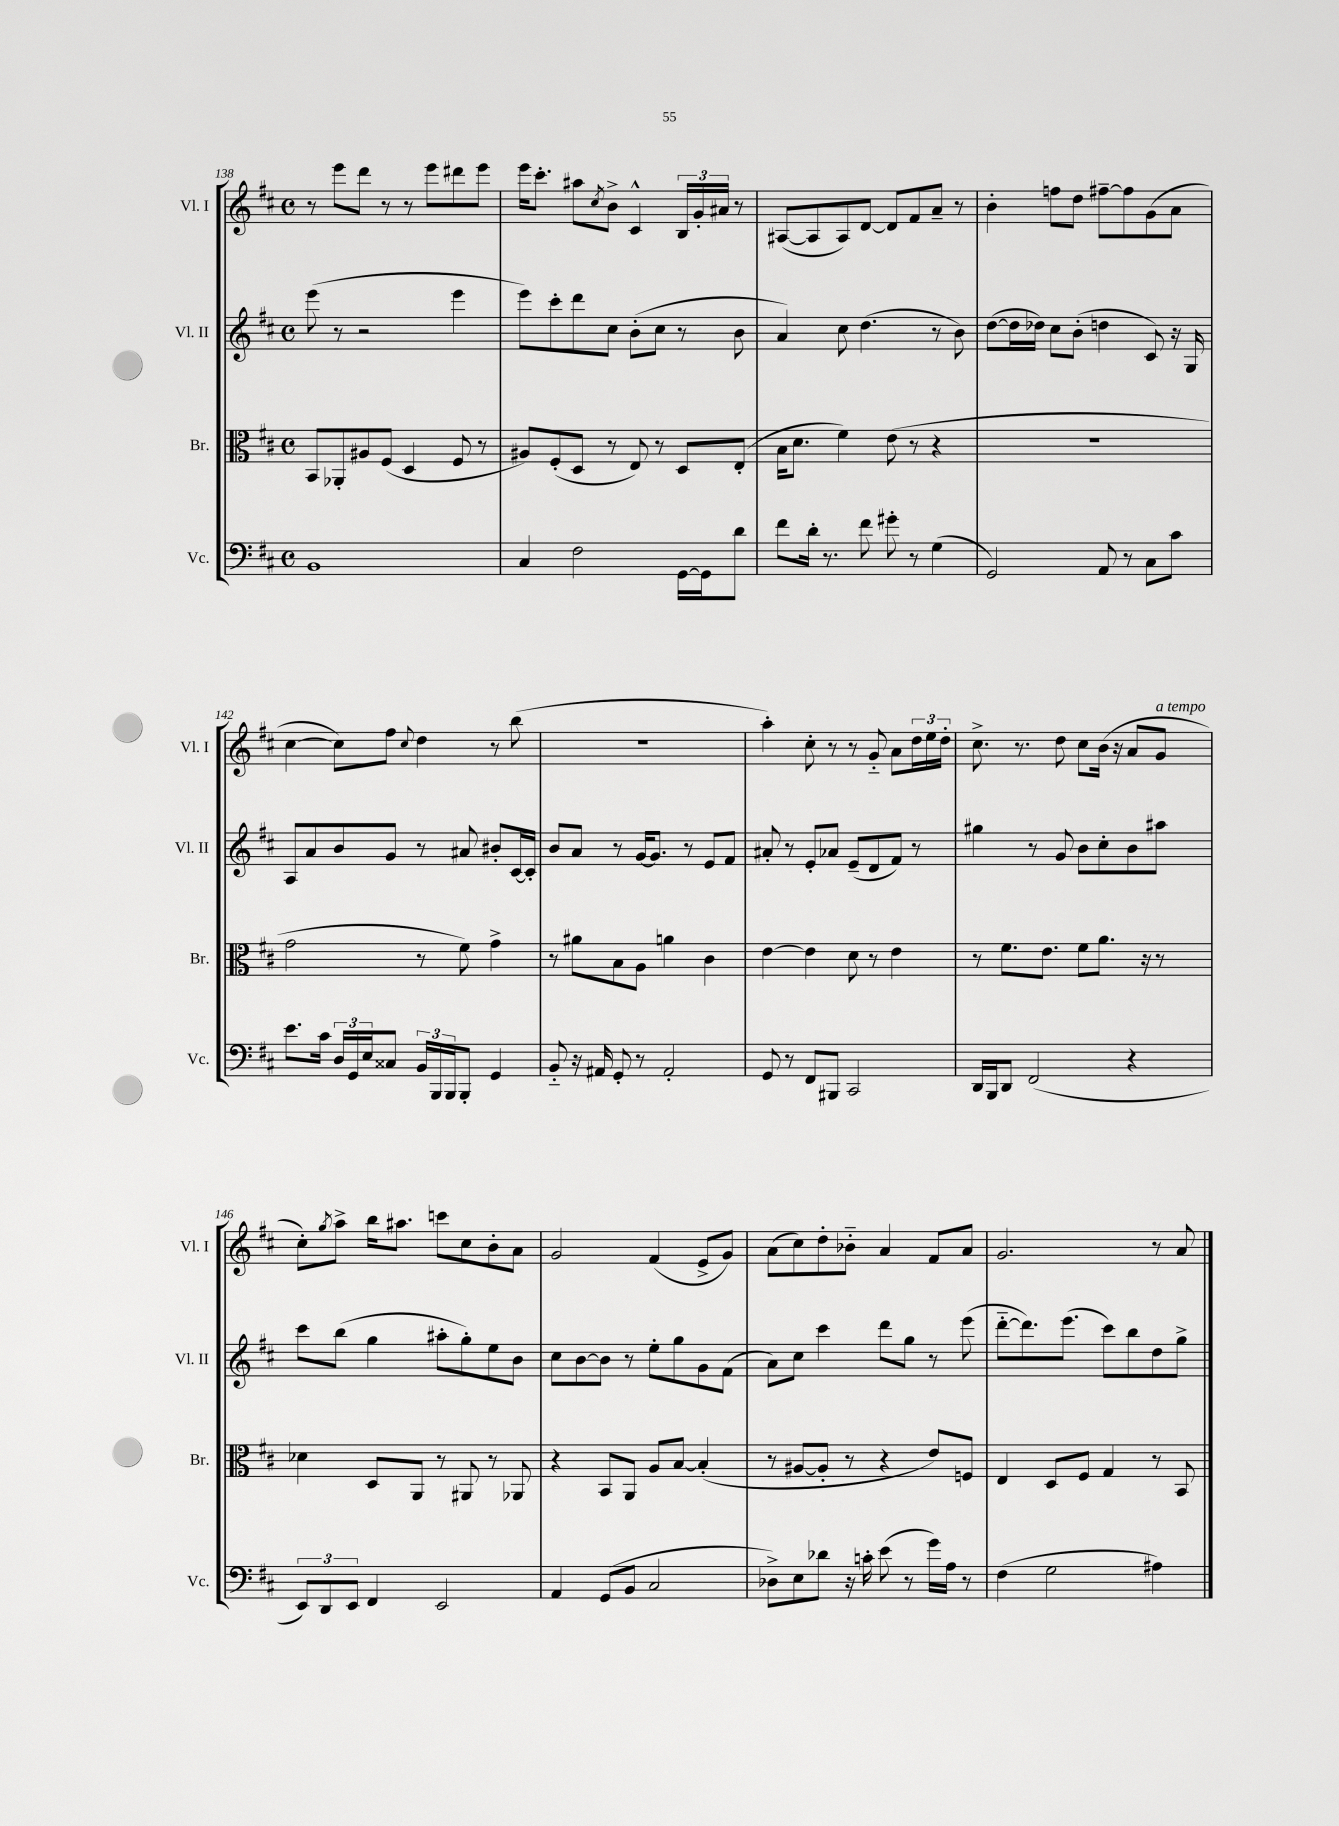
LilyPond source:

<<
\new StaffGroup <<
\new Staff = "s0" \with { instrumentName = "Vl. I" shortInstrumentName = "Vl. I" } {
    \clef treble \key d \major \defaultTimeSignature \time 4/4
    r8 e'''8 d'''8 r8 r8 e'''8 dis'''8 e'''8 |
    e'''16 cis'''8.-. ais''8 \acciaccatura { cis''8 } b'8-> cis'4-^ \tuplet 3/2 { b16 g'16-. ais'16 } r8 |
    ais8~( ais8 ais8) d'8~ d'8 fis'8 a'8-- r8 |
    b'4-. f''8 d''8 fis''8~-- fis''8 g'8( a'8 |
    cis''4~ cis''8) fis''8 \appoggiatura { cis''8 } d''4 r8 b''8( |
    R1 |
    a''4-.) cis''8-. r8 r8 g'8-_ a'8 \tuplet 3/2 { d''16 e''16 d''16-. } |
    cis''8.-> r8. d''8 cis''8 b'16( r16 a'8 g'8^\markup { \italic "a tempo" } |
    cis''8-.) \acciaccatura { g''8 } a''8-> b''16 ais''8. c'''8 cis''8 b'8-. a'8 |
    g'2 fis'4( e'8-> g'8) |
    a'8( cis''8) d''8-. bes'8-_ a'4 fis'8 a'8 |
    g'2. r8 a'8 \bar "|." |
}
\new Staff = "s1" \with { instrumentName = "Vl. II" shortInstrumentName = "Vl. II" } {
    \clef treble \key d \major \defaultTimeSignature \time 4/4
    e'''8( r8 r2 e'''4 |
    e'''8) cis'''8-. d'''8 cis''8 b'8-.( cis''8 r8 b'8 |
    a'4) cis''8 d''4.( r8 b'8) |
    d''8~( d''16 des''16) cis''8 b'8-.( d''4 cis'8) r16 g16 |
    a8 a'8 b'8 g'8 r8 ais'8 bis'8-. cis'16~ cis'16-. |
    b'8 a'8 r8 g'16~ g'8. r8 e'8 fis'8 |
    ais'8-. r8 e'8-. aes'8 e'8--( d'8 fis'8) r8 |
    gis''4 r8 g'8 b'8 cis''8-. b'8 ais''8 |
    cis'''8 b''8( g''4 ais''8-. g''8-.) e''8 b'8 |
    cis''8 b'8~ b'8 r8 e''8-. g''8 g'8 fis'8( |
    a'8) cis''8 cis'''4 d'''8 g''8 r8 e'''8( |
    d'''8~-_ d'''8.) e'''8.( cis'''8) b''8 d''8 g''8-> \bar "|." |
}
\new Staff = "s2" \with { instrumentName = "Br." shortInstrumentName = "Br." } {
    \clef alto \key d \major \defaultTimeSignature \time 4/4
    b,8 aes,8-. ais8 fis8( d4 fis8 r8 |
    ais8) fis8-.( d8 r8 e8) r8 d8 e8-.( |
    b16 d'8. fis'4) e'8( r8 r4 |
    R1 |
    g'2 r8 fis'8) g'4-> |
    r8 ais'8 b8 a8 a'4 cis'4 |
    e'4~ e'4 d'8 r8 e'4 |
    r8 fis'8. e'8. fis'8 a'8. r16 r8 |
    des'4 d8 a,8 r8 ais,8 r8 aes,8 |
    r4 b,8 a,8 a8 b8~ b4-.( |
    r8 ais8~ ais8-. r8 r4 e'8) f8 |
    e4 d8 fis8 g4 r8 b,8 \bar "|." |
}
\new Staff = "s3" \with { instrumentName = "Vc." shortInstrumentName = "Vc." } {
    \clef bass \key d \major \defaultTimeSignature \time 4/4
    b,1 |
    cis4 fis2 g,16~ g,16 d'8 |
    fis'8 d'16-. r8. fis'8 gis'8-. r8 g4( |
    g,2) a,8 r8 cis8 cis'8 |
    e'8. cis'16 \tuplet 3/2 { d16 g,16 e16 } cisis8 \tuplet 3/2 { b,16 b,,16 b,,16 } b,,8-. g,4 |
    b,8-_ r16 ais,16 g,8-. r8 ais,2-. |
    g,8 r8 fis,8 bis,,8 cis,2 |
    d,16 b,,16 d,8 fis,2( r4 |
    \tuplet 3/2 { e,8) d,8 e,8 } fis,4 e,2 |
    a,4 g,8( b,8 cis2 |
    des8->) e8 des'8 r16 c'16-. e'8( r8 g'16) a16 r8 |
    fis4( g2 ais4) \bar "|." |
}
>>
>>
\layout { \context { \Score currentBarNumber = #138 } }
